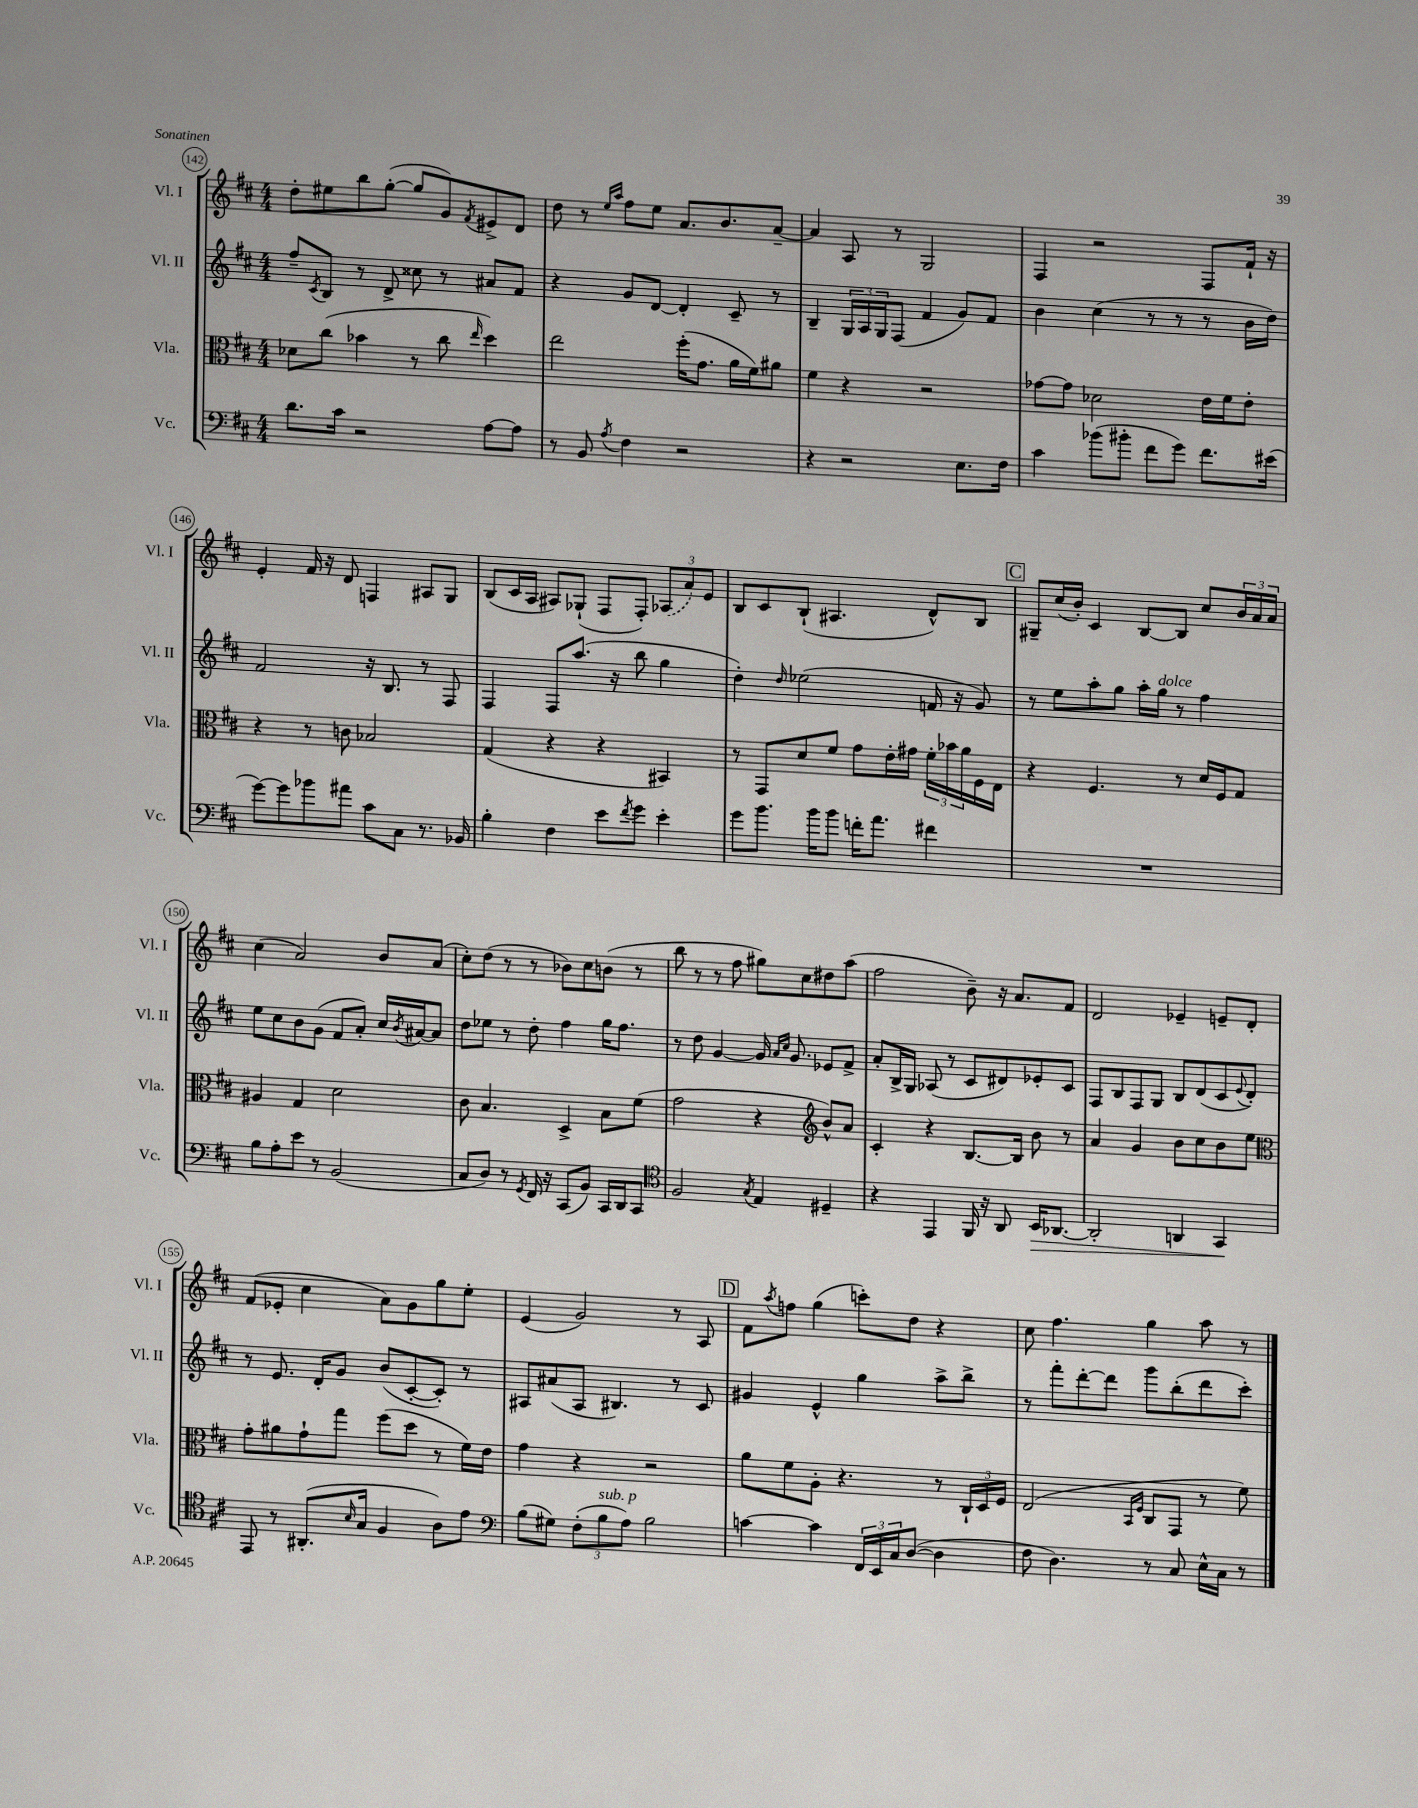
<<
\new StaffGroup <<
\new Staff = "s0" \with { instrumentName = "Vl. I" shortInstrumentName = "Vl. I" } {
    \clef treble \key d \major \numericTimeSignature \time 4/4
    d''8-. eis''8 b''8 g''8~-.( g''8 g'8) \acciaccatura { fis'8 } eis'8-> d'8 |
    d''8 r8 \grace { e''16 a''16 } fis''8 e''8 a'8. b'8. a'8~-- |
    a'4 a8 r8 g2 |
    fis4 r2 fis8 fis'16-! r16 |
    e'4-. fis'16 r16 d'8 f4 ais8 g8 |
    b8( cis'16 a16 ais8) ges8-!( fis8 fis8-.) \tuplet 3/2 { \once \slurDashed aes8( a'8) e'8 } |
    b8 cis'8 b8-!( ais4. d'8-^) b8 |
    \mark \markup { \box "C" } gis8-- cis''16( b'16-.) cis'4 b8~ b8 cis''8 \tuplet 3/2 { b'16 a'16 a'16 } |
    cis''4( a'2) b'8 a'8( |
    cis''8-.) d''8( r8 r8 bes'8) cis''8 b'8( r8 |
    b''8 r8 r8 fis''8 gis''8) cis''8 dis''8 a''8( |
    fis''2 b'8--) r16 a'8. fis'8 |
    d'2 ees'4-- e'8-- d'8-. |
    fis'8( ees'8-. cis''4 a'8) g'8 g''8 e''8-. |
    e'4( g'2) r8 a8 |
    \mark \markup { \box "D" } fis'8 \acciaccatura { a''8 } f''8 g''4( c'''8-.) d''8 r4 |
    cis''8 fis''4. g''4 a''8 r8 \bar "|." |
}
\new Staff = "s1" \with { instrumentName = "Vl. II" shortInstrumentName = "Vl. II" } {
    \clef treble \key d \major \numericTimeSignature \time 4/4
    fis''8-- \acciaccatura { cis'8 } b8 r8 d'8-> cisis''8 r8 ais'8 fis'8 |
    r4 g'8 d'8~ d'4-. cis'8-- r8 |
    b4-- \tuplet 3/2 { g16 a16 g16 } fis8( fis'4 g'8) fis'8 |
    b'4 cis''4( r8 r8 r8 b'16 d''16) |
    fis'2 r16 b8. r8 fis8 |
    fis4 fis8 a''8.( r16 b''8 g''4 |
    d''4-.) \grace { d''16 } ees''2( f'16 r16 g'8) |
    \mark \markup { \box "C" } r8 e''8 a''8-. g''8 a''16-. g''16^\markup { \italic "dolce" } r8 fis''4 |
    e''8 cis''8 b'8 g'8( fis'8 a'8-.) cis''16 \acciaccatura { b'8 } ais'16~ ais'8 |
    d''8 ees''8 r8 d''8-. fis''4 g''16 fis''8. |
    r8 d''8 g'4~ g'16 \grace { a'16 cis''16 } g'8. ees'8 fis'8-> |
    a'8-. b16-> g16 aes8( r8 cis'8 dis'8) ees'8-. cis'8 |
    fis8 b8 fis8 g8 b8 d'8( cis'8 \appoggiatura { e'8 } d'8-.) |
    r8 e'8. d'16-. g'8 b'8( cis'8~-. cis'8-.) r8 |
    ais8 ais'8( ais8 bis4.) r8 cis'8 |
    \mark \markup { \box "D" } gis'4 e'4-^ g''4 a''8-> b''8-> |
    r8 fis'''8-. d'''8~-. d'''8 g'''8 b''8-.( d'''8 cis'''8-.) \bar "|." |
}
\new Staff = "s2" \with { instrumentName = "Vla." shortInstrumentName = "Vla." } {
    \clef alto \key d \major \numericTimeSignature \time 4/4
    des'8 cis''8( bes'4 r8 cis''8 \grace { e''16 } d''4) |
    e''2 fis''16-.( g'8. a'16 fis'16) ais'8 |
    fis'4 r4 r2 |
    ges'8~ ges'8 des'2 e'16 fis'16 e'8-. |
    r4 r8 c'8 bes2 |
    g4( r4 r4 bis,4) |
    r8 g,8 d'8 fis'8 g'8 e'16-. gis'16 \tuplet 3/2 { fis'16-. bes'16 a'16 } fis16 e16 |
    \mark \markup { \box "C" } r4 fis4. r8 d'16 fis16 g8 |
    ais4 g4 d'2 |
    cis'8 b4. d4-> b8 fis'8( |
    g'2 r4 \clef treble b'8-^) a'8 |
    cis'4-. r4 b8.~ b16 b'8 r8 |
    a'4 g'4 b'8 cis''8 b'8 e''8 |
    \clef alto g'8-. ais'8 g'8-! g''8 fis''8( d''8 r8 fis'16) e'16 |
    g'4 r4 r2 |
    \mark \markup { \box "D" } a'8 fis'8 a8-. r4. r8 \tuplet 3/2 { cis16-! d16 fis16 } |
    e2( \grace { b,16 fis16 } cis8 g,8 r8 fis'8) \bar "|." |
}
\new Staff = "s3" \with { instrumentName = "Vc." shortInstrumentName = "Vc." } {
    \clef bass \key d \major \numericTimeSignature \time 4/4
    d'8. cis'16 r2 a8~ a8 |
    r8 b,8 \acciaccatura { a8 } fis4 r2 |
    r4 r2 e8. fis16 |
    cis'4 bes'8( bis'8-. fis'8 g'8) fis'8. eis'16( |
    g'8~) g'8 bes'8 ais'8 cis'8 cis8 r8. bes,16 |
    b4-. fis4 e'8 \acciaccatura { fis'8 } g'8 e'4-. |
    g'8 b'8. b'16 b'8 f'16-. a'8. fis'4 |
    \mark \markup { \box "C" } R1 |
    b8 a8-. e'8 r8 b,2( |
    cis8 d8) r8 \acciaccatura { g,8 } fis,16 r16 cis,8( b,8) cis,16 d,16 cis,8 |
    \clef tenor fis2 \acciaccatura { g8 } e4 dis4-- |
    r4 e,4 fis,16 r16 a,8 b,16\> aes,8.~ |
    aes,2-. a,4 g,4\! |
    e,8 r8 ais,8.-.( \grace { b16 } g16 fis4 a8) e'8 |
    \clef bass b8( gis8) \tuplet 3/2 { fis8-.( b8^\markup { \italic "sub. p" } a8) } b2 |
    \mark \markup { \box "D" } c'4~ c'4 \tuplet 3/2 { fis,16 e,16 cis16 } d8~( d4 |
    fis8 d4.) r8 cis8 e16-^ cis16 r8 \bar "|." |
}
>>
>>
\layout { \context { \Score currentBarNumber = #142 \override BarNumber.stencil = #(make-stencil-circler 0.1 0.3 ly:text-interface::print) } }
